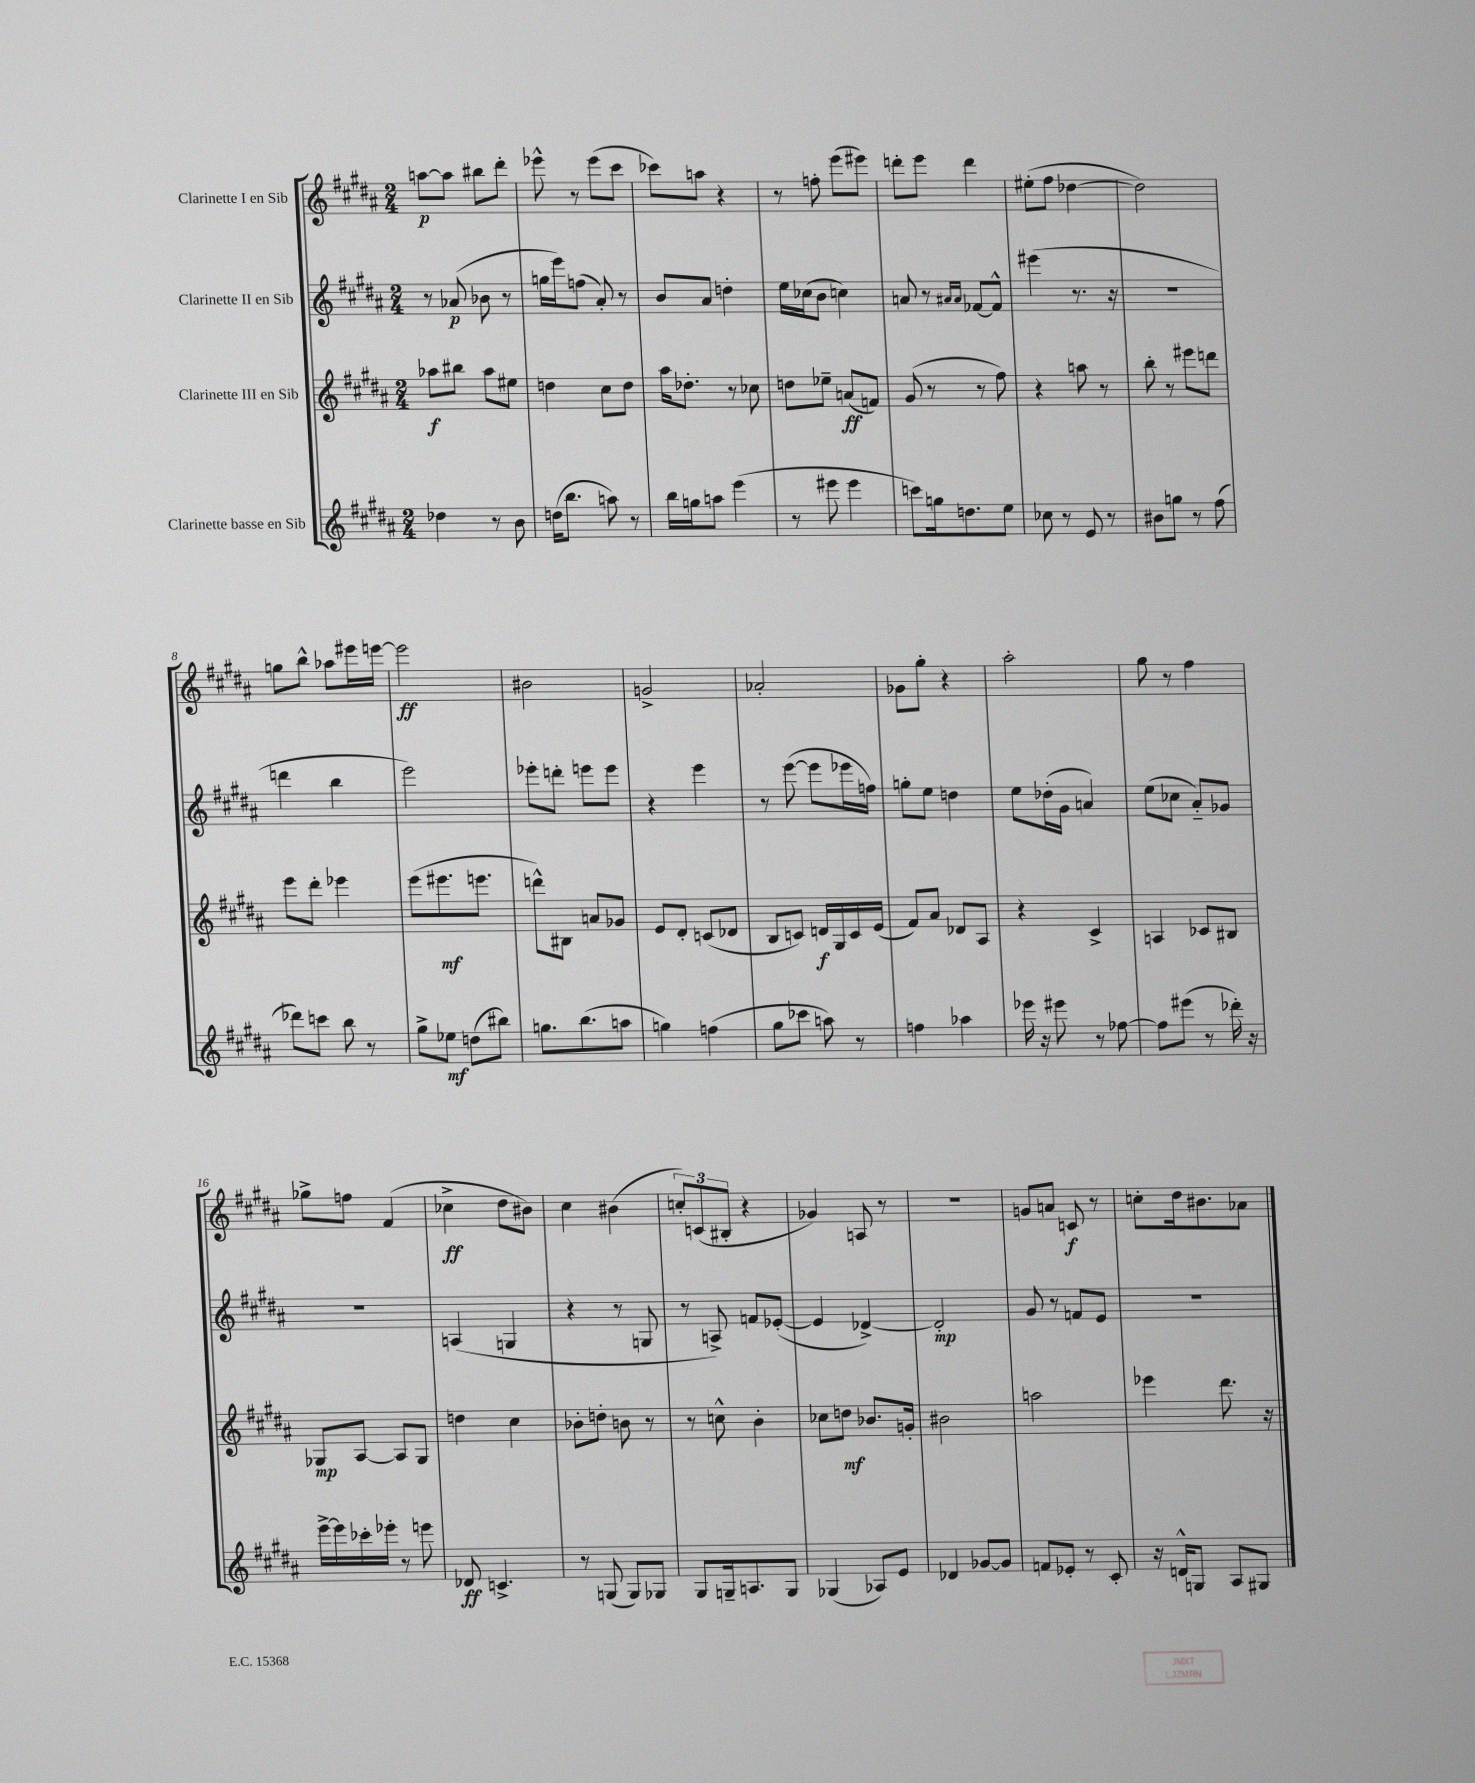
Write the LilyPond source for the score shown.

<<
\new StaffGroup <<
\new Staff = "s0" \with { instrumentName = "Clarinette I en Sib" } {
    \clef treble \key b \major \numericTimeSignature \time 2/4
    a''8~\p a''8 bis''8 dis'''8-. |
    ees'''8-^ r8 ees'''8( cis'''8 |
    ces'''8) a''8 r4 |
    r8 f''8-. e'''8( eis'''8) |
    d'''8-. e'''8 d'''4 |
    eis''8-.( fis''8 des''4~ |
    des''2) |
    g''8 b''8-^ aes''8 eis'''16 e'''16~ |
    e'''2\ff |
    bis'2 |
    g'2-> |
    aes'2-. |
    ges'8 gis''8-. r4 |
    ais''2-. |
    gis''8 r8 fis''4 |
    ges''8-> f''8 fis'4( |
    ces''4->\ff dis''8 bis'8) |
    cis''4 bis'4( |
    \tuplet 3/2 { c''8-.) c'8( bis8-. } r4 |
    ges'4) a8 r8 |
    R2 |
    g'8 a'8 c'8\f r8 |
    c''8-. dis''16 bis'8. aes'8 \bar "|." |
}
\new Staff = "s1" \with { instrumentName = "Clarinette II en Sib" } {
    \clef treble \key b \major \numericTimeSignature \time 2/4
    r8 aes'8\p( bes'8 r8 |
    g''16 e'''16) f''8( ais'8-.) r8 |
    b'8 ais'8 d''4-. |
    e''16 ces''16( b'8 c''4) |
    a'8 r8 \grace { ais'16 ais'16 } fes'8~ fes'8-^ |
    eis'''4( r8. r16 |
    R2 |
    d'''4 b''4 |
    e'''2) |
    ees'''8-. d'''8-. e'''8 e'''8 |
    r4 e'''4 |
    r8 e'''8~( e'''8 ees'''16 f''16) |
    g''8-. e''8 d''4 |
    e''8 des''16-.( gis'16 a'4) |
    e''8( ces''8 ais'8-_) ges'8 |
    R2 |
    a4( g4 |
    r4 r8 g8 |
    r8 a8->) f'8 ees'8~-.( |
    ees'4 des'4~->) |
    des'2-.\mp |
    gis'8 r8 f'8 e'8 |
    r2 \bar "|." |
}
\new Staff = "s2" \with { instrumentName = "Clarinette III en Sib" } {
    \clef treble \key b \major \numericTimeSignature \time 2/4
    aes''8\f bis''8 aes''8 eis''8 |
    d''4 cis''8 d''8 |
    ais''16 des''8.-. r8 ces''8 |
    d''8 ees''8-- a'8\ff( f'8) |
    gis'8( r8 r8 fis''8) |
    r4 a''8 r8 |
    b''8-. r8 eis'''8 d'''8 |
    e'''8 dis'''8-. ees'''4 |
    e'''8( eis'''8.\mf e'''8. |
    d'''8-^) bis8 a'8 ges'8 |
    e'8 dis'8-. c'8( des'8 |
    b8 c'8) d'16\f gis16 c'16 e'16( |
    fis'8) ais'8 des'8 ais8 |
    r4 cis'4-> |
    a4 ces'8 bis8 |
    ges8\mp ais8~ ais8 ges8 |
    d''4 cis''4 |
    bes'8-. d''8-. b'8 r8 |
    r8 c''8-^ b'4-. |
    ces''8 d''8\mf bes'8. g'16-. |
    bis'2 |
    a''2 |
    ees'''4 dis'''8. r16 \bar "|." |
}
\new Staff = "s3" \with { instrumentName = "Clarinette basse en Sib" } {
    \clef treble \key b \major \numericTimeSignature \time 2/4
    des''4 r8 b'8 |
    d''16( b''8. a''8) r8 |
    b''16 g''16 a''8 e'''4( |
    r8 eis'''8 eis'''4 |
    c'''8) g''16 d''8. e''8 |
    ces''8 r8 e'8 r8 |
    bis'8 g''8 r8 fis''8( |
    des'''8) c'''8 b''8 r8 |
    gis''8-> ees''8\mf d''8( bis''8) |
    g''8. b''8.( a''8 |
    g''4) f''4( |
    gis''8 ces'''8 a''8) r8 |
    f''4 aes''4 |
    ees'''16 r16 eis'''8 r8 fes''8~ |
    fes''8 eis'''8( r8 des'''16-.) r16 |
    e'''16~-> e'''16 ces'''16-. ees'''16-. r8 e'''8 |
    des'8\ff c'4.-> |
    r8 g8( g8) ges8 |
    gis8 g16-- a8. g8 |
    ges4( aes8) e'8 |
    des'4 ges'8~ ges'8 |
    f'8 ees'8-. r8 cis'8-. |
    r16 d'16-^ g8 ais8 gis8 \bar "|." |
}
>>
>>
